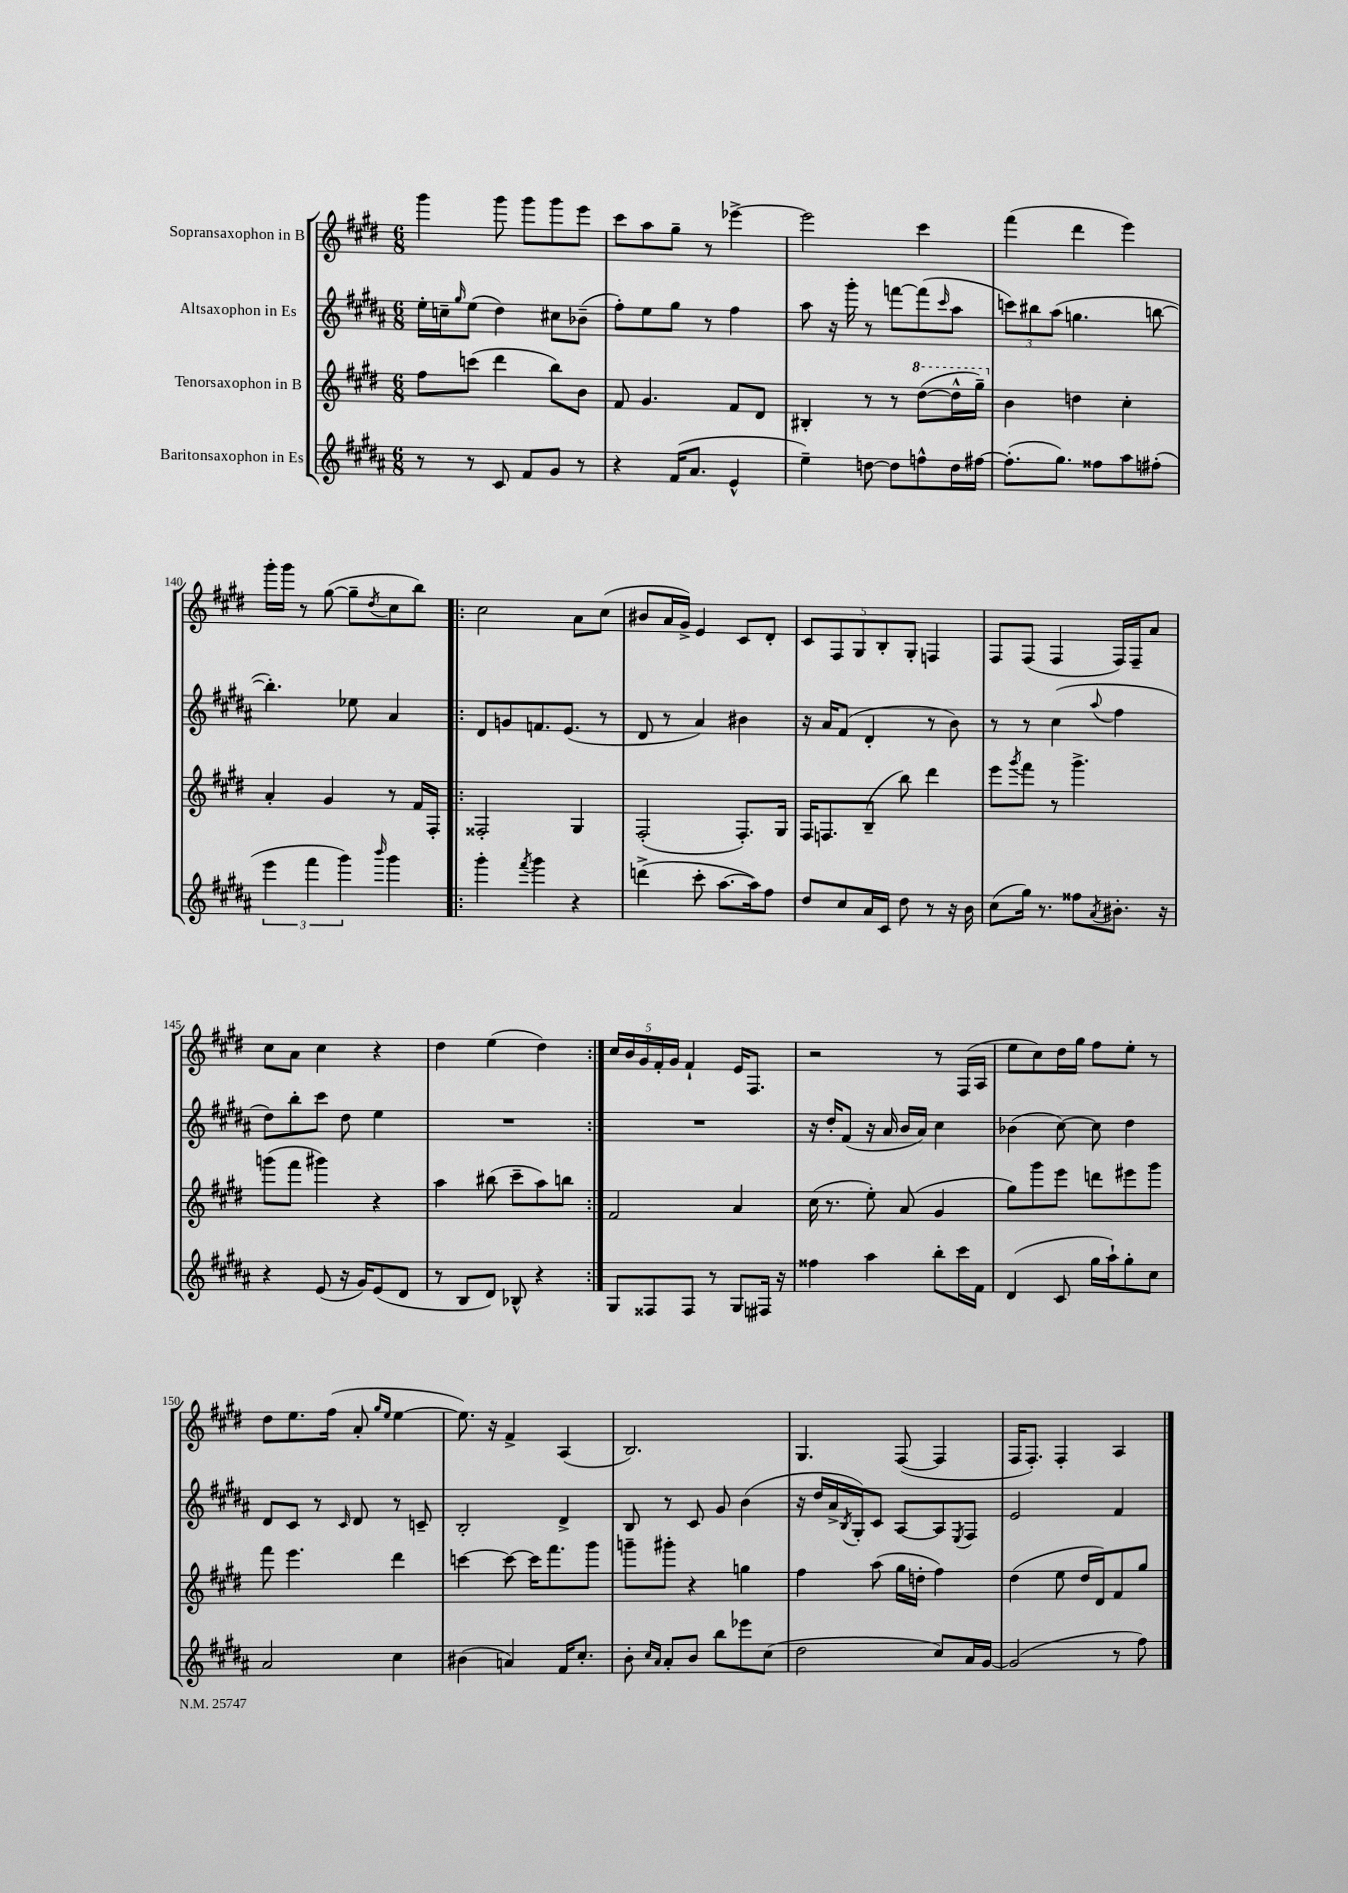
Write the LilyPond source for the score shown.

<<
\new StaffGroup <<
\new Staff = "s0" \with { instrumentName = "Sopransaxophon in B" } {
    \clef treble \key e \major \numericTimeSignature \time 6/8
    gis'''4 gis'''8 gis'''8 gis'''8 e'''8 |
    cis'''8 a''8 gis''8-- r8 ees'''4~-> |
    ees'''2 cis'''4 |
    fis'''4( dis'''4 e'''4) |
    gis'''16-. gis'''16 r8 gis''8~( gis''8-- \acciaccatura { dis''8 } cis''8 b''8) |
    \repeat volta 2 { cis''2 a'8 cis''8( |
    bis'8 a'16 gis'16->) e'4 cis'8 dis'8-. |
    \tuplet 5/4 { cis'8 fis8 gis8 b8-. gis8-. } f4 |
    fis8 fis8( fis4 fis16) fis16-- a'8 |
    cis''8 a'8 cis''4 r4 |
    dis''4 e''4( dis''4) | }
    \tuplet 5/4 { cis''16 b'16 gis'16 fis'16-. gis'16 } fis'4-! e'16 fis8. |
    r2 r8 fis16( a16 |
    e''8 cis''8) dis''16 gis''16 fis''8 e''8-. r8 |
    dis''8 e''8. fis''16( a'8-. \grace { gis''16 e''16 } e''4~ |
    e''8.) r16 fis'4-> a4( |
    b2.) |
    gis4. fis8~( fis4 |
    fis16 fis8.-.) fis4-. a4 \bar "|." |
}
\new Staff = "s1" \with { instrumentName = "Altsaxophon in Es" } {
    \clef treble \key b \major \numericTimeSignature \time 6/8
    e''16-. c''16-- \grace { gis''16 } e''8( dis''4) cis''8 bes'8--( |
    fis''8-.) e''8 gis''8 r8 fis''4 |
    ais''8 r16 gis'''16-. r8 f'''8~ f'''8( \grace { cis'''16 } ais''8 |
    \tuplet 3/2 { c'''8) bis''8 ais''8( } g''4. b''8~ |
    b''4.-.) ees''8 ais'4 |
    \repeat volta 2 { dis'8 g'8 f'8. e'8.( r8 |
    dis'8 r8 ais'4) bis'4 |
    r16 ais'16 fis'8( dis'4-. r8 b'8) |
    r8 r8 cis''4( \appoggiatura { ais''8 } fis''4 |
    dis''8) b''8-. cis'''8 dis''8 e''4 |
    R2. | }
    R2. |
    r16 dis''16-. fis'8( r16 ais'16 b'16 ais'16) cis''4 |
    bes'4( cis''8~) cis''8 dis''4 |
    dis'8 cis'8 r8 \grace { cis'16 } dis'8 r8 c'8-- |
    b2-. dis'4-> |
    b8 r8 cis'8 gis'8 b'4( |
    r16 dis''16 ais'16-> \acciaccatura { b8 } gis16-.) cis'8 ais8~ ais8 \acciaccatura { e8 } fis8 |
    e'2 fis'4 \bar "|." |
}
\new Staff = "s2" \with { instrumentName = "Tenorsaxophon in B" } {
    \clef treble \key e \major \numericTimeSignature \time 6/8
    fis''8 c'''8( dis'''4 b''8) b'8 |
    fis'8 gis'4. fis'8 dis'8 |
    bis4-. r8 r8 \ottava #1 dis'''8~( dis'''16-^ gis'''16--) \ottava #0 |
    b'4 d''4 cis''4-. |
    a'4-. gis'4 r8 fis'16 fis16-. |
    \repeat volta 2 { fisis2-. gis4 |
    fis2-.( fis8.-.) gis16 |
    fis16 f8. b8--( b''8) dis'''4 |
    e'''8 \acciaccatura { gis'''8 } fis'''8 r8 gis'''4.-> |
    g'''8( fis'''8 gis'''4) r4 |
    a''4 bis''8( cis'''8-- a''8) b''8 | }
    fis'2 a'4 |
    cis''16( r8. e''8-.) a'8( gis'4 |
    gis''8) gis'''8 e'''8 d'''8 eis'''8 gis'''8 |
    fis'''8 e'''4. dis'''4 |
    c'''4~ c'''8~ c'''16 fis'''8. gis'''8 |
    g'''8-- gis'''8-. r4 g''4 |
    fis''4 a''8( gis''16 d''16-. fis''4) |
    dis''4( e''8 dis''16 dis'16) fis'8 gis''8 \bar "|." |
}
\new Staff = "s3" \with { instrumentName = "Baritonsaxophon in Es" } {
    \clef treble \key b \major \numericTimeSignature \time 6/8
    r8 r8 cis'8 fis'8 gis'8 r8 |
    r4 fis'16( ais'8. e'4-^ |
    e''4--) d''8~ d''8 f''8-^ d''16 fis''16~ |
    fis''8.-.( gis''8.) fisis''8 ais''8 fis''8-.( |
    \tuplet 3/2 { e'''4 fis'''4 gis'''4) } \grace { b'''16 } gis'''4 |
    \repeat volta 2 { gis'''4-. \acciaccatura { fis'''8 } gis'''4 r4 |
    d'''4->( cis'''8-. ais''8.~ ais''16) fis''8 |
    dis''8 cis''8 ais'16 cis'16 dis''8 r8 r16 b'16 |
    cis''8( gis''16) r8. fisis''8 \acciaccatura { ais'8 } bis'8.-. r16 |
    r4 e'8( r16 gis'16) e'8( dis'8 |
    r8 b8 dis'8) bes8-^ r4 | }
    gis8 fisis8 fisis8 r8 gis8 fis16 r16 |
    fisis''4 ais''4 b''8-. cis'''16 fis'16 |
    dis'4( cis'8 gis''16 ais''16-!) gis''8-. cis''8 |
    ais'2 cis''4 |
    bis'4( a'4) fis'16 cis''8.-. |
    b'8-. \grace { cis''16 ais'16 } ais'8-. b'8 b''8 ees'''8 cis''8( |
    dis''2 cis''8) ais'16 gis'16~ |
    gis'2( r8 fis''8) \bar "|." |
}
>>
>>
\layout { \context { \Score currentBarNumber = #136 \override BarNumber.break-visibility = ##(#f #t #t) barNumberVisibility = #(every-nth-bar-number-visible 5) } }
